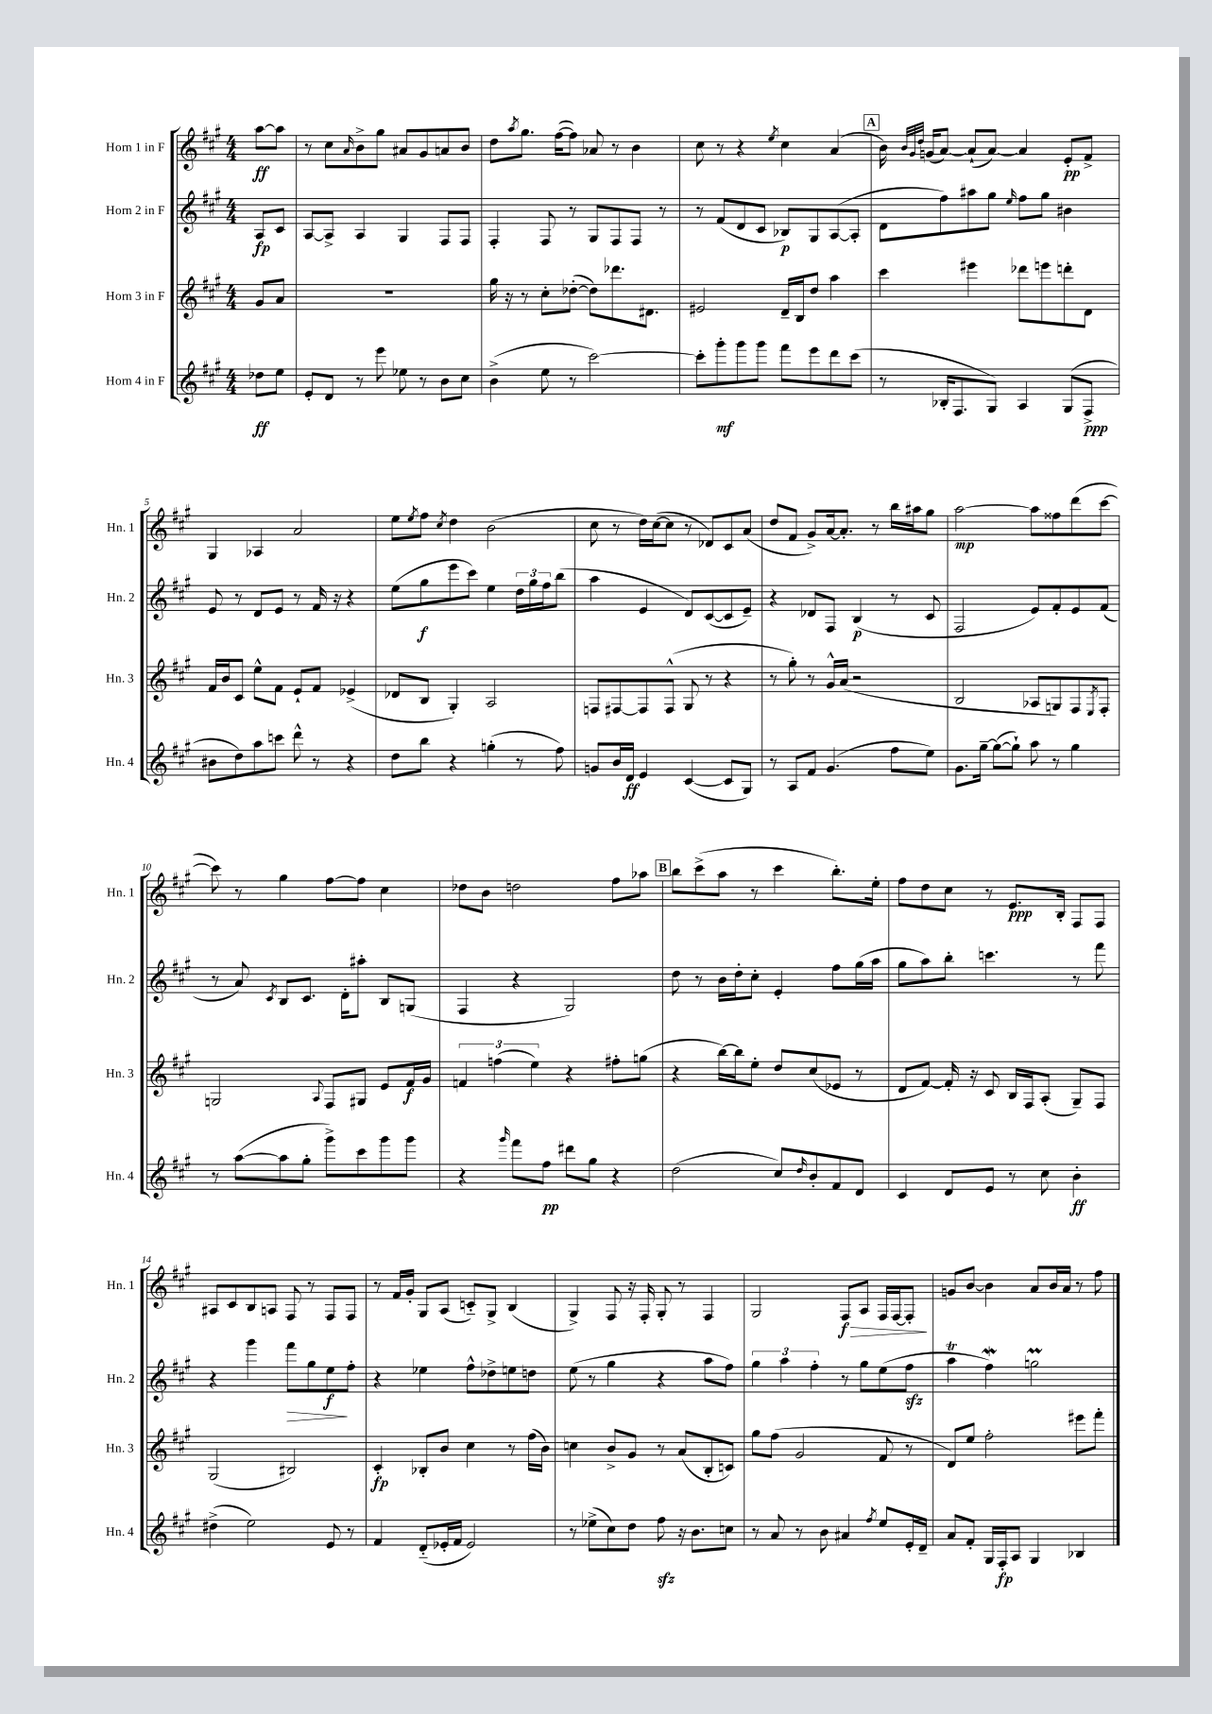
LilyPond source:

<<
\new StaffGroup <<
\new Staff = "s0" \with { instrumentName = "Horn 1 in F" shortInstrumentName = "Hn. 1" } {
    \clef treble \key a \major \numericTimeSignature \time 4/4 \partial 4
    a''8~\ff a''8 |
    r8 cis''8 \grace { a'16 } b'8-> gis''8 ais'8 gis'8 a'8 b'8 |
    d''8 \acciaccatura { a''8 } gis''8. fis''16~( fis''8) aes'8 r8 b'4 |
    cis''8 r8 r4 \acciaccatura { e''8 } cis''4 a'4( |
    \mark \markup { \box "A" } b'16) \grace { b'32 gis'32 d''32 } g'16( a'8~) a'8-!( a'8~) a'4 e'8-.\pp fis'8-> |
    gis4 aes4 a'2 |
    e''8 \acciaccatura { e''8 } fis''8 \acciaccatura { cis''8 } d''4 b'2( |
    cis''8 r8 d''16) cis''16~( cis''8 r8 des'8) cis'8 a'8( |
    d''8 fis'8 gis'8->) a'16~ a'8.-. r8 b''16 ais''16 gis''8 |
    a''2~\mp a''8 fisis''8 d'''8( cis'''8~ |
    cis'''8) r8 gis''4 fis''8~ fis''8 cis''4 |
    des''8 b'8 d''2 fis''8 aes''8 |
    \mark \markup { \box "B" } b''8 cis'''8->( a''8 r8 cis'''4 b''8.-.) e''16-. |
    fis''8 d''8 cis''8 r8 e'8.\ppp b16-. fis8 fis8 |
    ais8 cis'8 b8 a8 fis8 r8 fis8 fis8 |
    r8 fis'16 gis'16-. gis8 a8( c'8-_) gis8-> b4( |
    gis4->) fis8 r16 fis16-. gis8-. r8 fis4 |
    gis2 fis8\f\> a8 fis16 fis16~ fis8-.\! |
    g'8 b'8~ b'4 a'8 b'16 a'16 r8 fis''8 \bar "|." |
}
\new Staff = "s1" \with { instrumentName = "Horn 2 in F" shortInstrumentName = "Hn. 2" } {
    \clef treble \key a \major \numericTimeSignature \time 4/4 \partial 4
    a8\fp cis'8 |
    a8~ a8-> a4 gis4 fis8 fis8 |
    fis4-. fis8 r8 gis8 fis8 fis8 r8 |
    r8 fis'8( d'8 cis'8 bes8\p) gis8 a8~( a8-. |
    \mark \markup { \box "A" } d'8 fis''8) ais''8 gis''8 \grace { e''16 } fis''8 gis''8 bis'4 |
    e'8 r8 d'8 e'8 r8 fis'16 r16 r4 |
    e''8( gis''8\f e'''8 cis'''8) e''4 \tuplet 3/2 { d''16 gis''16 fis''16 } b''8( |
    a''4 e'4 d'8) cis'8~( cis'8 e'8--) |
    r4 des'8 fis8 b4\p( r8 cis'8 |
    fis2 e'8) fis'8-. e'8 fis'8( |
    r8 a'8) \acciaccatura { cis'8 } b8 cis'8. d'16-. ais''8-. b8 g8( |
    fis4 r4 gis2) |
    \mark \markup { \box "B" } d''8 r8 b'16 d''16-. cis''8-. e'4-. fis''8 gis''16( a''16 |
    gis''8 a''8) b''8-. c'''4. r8 fis'''8 |
    r4 gis'''4 fis'''8\> gis''8 e''8\f\! fis''8-. |
    r4 ees''4 fis''8-^ des''8-> e''8 d''8 |
    e''8( r8 gis''4 r4 a''8 fis''8) |
    \tuplet 3/2 { gis''4 a''4 fis''4-. } r8 gis''8 e''8( fis''8\sfz |
    a''4\trill fis''4\mordent) g''2\prall \bar "|." |
}
\new Staff = "s2" \with { instrumentName = "Horn 3 in F" shortInstrumentName = "Hn. 3" } {
    \clef treble \key a \major \numericTimeSignature \time 4/4 \partial 4
    gis'8 a'8 |
    R1 |
    gis''16 r16 r8 cis''8-. des''8~-.( des''8) des'''8. dis'8. |
    eis'2 d'16-- b16 d''8 a''4 |
    \mark \markup { \box "A" } cis'''4 eis'''4 des'''8 e'''8 d'''8-. d'8 |
    fis'16 b'16 cis'8 e''8-^ fis'8 e'8-! fis'8 ees'4->( |
    des'8 b8 gis4-.) a2 |
    f8 fis8~ fis8 fis8-^( gis8 r8 r4 |
    r8 gis''8-.) r8 gis'16-^ a'16( r2 |
    b2 aes8 g8) fis8 \acciaccatura { e8 } fis8-. |
    g2 \appoggiatura { a8 } fis8 gis8 e'8 fis'16\f gis'16 |
    \tuplet 3/2 { f'4 f''4( e''4) } r4 fis''8-. g''8( |
    \mark \markup { \box "B" } r4 b''16~) b''16 e''8-. d''8 cis''8( ees'8 r8 |
    d'8 fis'8~) fis'16-. r16 cis'8 b16 fis16 a8-.( gis8--) fis8 |
    gis2( bis2) |
    cis'4-.\fp bes8-. b'8 cis''4 r8 fis''16( b'16) |
    c''4 b'8-> gis'8 r8 a'8( b8-. c'8) |
    gis''8 fis''8( gis'2 fis'8 r8 |
    d'8) e''8 fis''2-. eis'''8 fis'''8-. \bar "|." |
}
\new Staff = "s3" \with { instrumentName = "Horn 4 in F" shortInstrumentName = "Hn. 4" } {
    \clef treble \key a \major \numericTimeSignature \time 4/4 \partial 4
    des''8\ff e''8 |
    e'8-. d'8 r8 e'''8 ees''8 r8 b'8 cis''8 |
    b'4->( e''8 r8 cis'''2~) |
    cis'''8-. gis'''8-.\mf gis'''8 gis'''8 fis'''8 e'''8 d'''8 cis'''8( |
    \mark \markup { \box "A" } r8 bes16-. fis8. gis8) a4 gis8( fis8->\ppp |
    bis'8 d''8) a''8 c'''8 d'''8-^ r8 r4 |
    d''8 b''8 r4 g''4-.( r8 fis''8) |
    g'8 b'16 d'16\ff e'4 cis'4~( cis'8 gis8) |
    r8 a8 fis'8 gis'4.( fis''8 e''8) |
    gis'8. gis''16~-- gis''8~( gis''8-!) a''8 r8 gis''4 |
    r8 a''8~( a''8 gis''8-. gis'''8->) cis'''8 gis'''8 gis'''8 |
    r4 \grace { gis'''16 } fis'''8 fis''8\pp dis'''8 gis''8 r4 |
    \mark \markup { \box "B" } d''2( cis''8) \grace { d''16 } b'8-. fis'8 d'8 |
    cis'4 d'8 e'8 r8 cis''8 b'4-.\ff |
    dis''4->( e''2) e'8 r8 |
    fis'4 d'8-_( ees'16-. fis'16 ees'2) |
    r8 ees''8->( cis''8) d''8 fis''8\sfz r16 b'8. c''8 |
    r8 a'8 r8 b'8 ais'4 \acciaccatura { fis''8 } e''8 e'16-. d'16-- |
    a'8 fis'8-. gis16 fis16-.\fp a8 gis4 bes4 \bar "|." |
}
>>
>>
